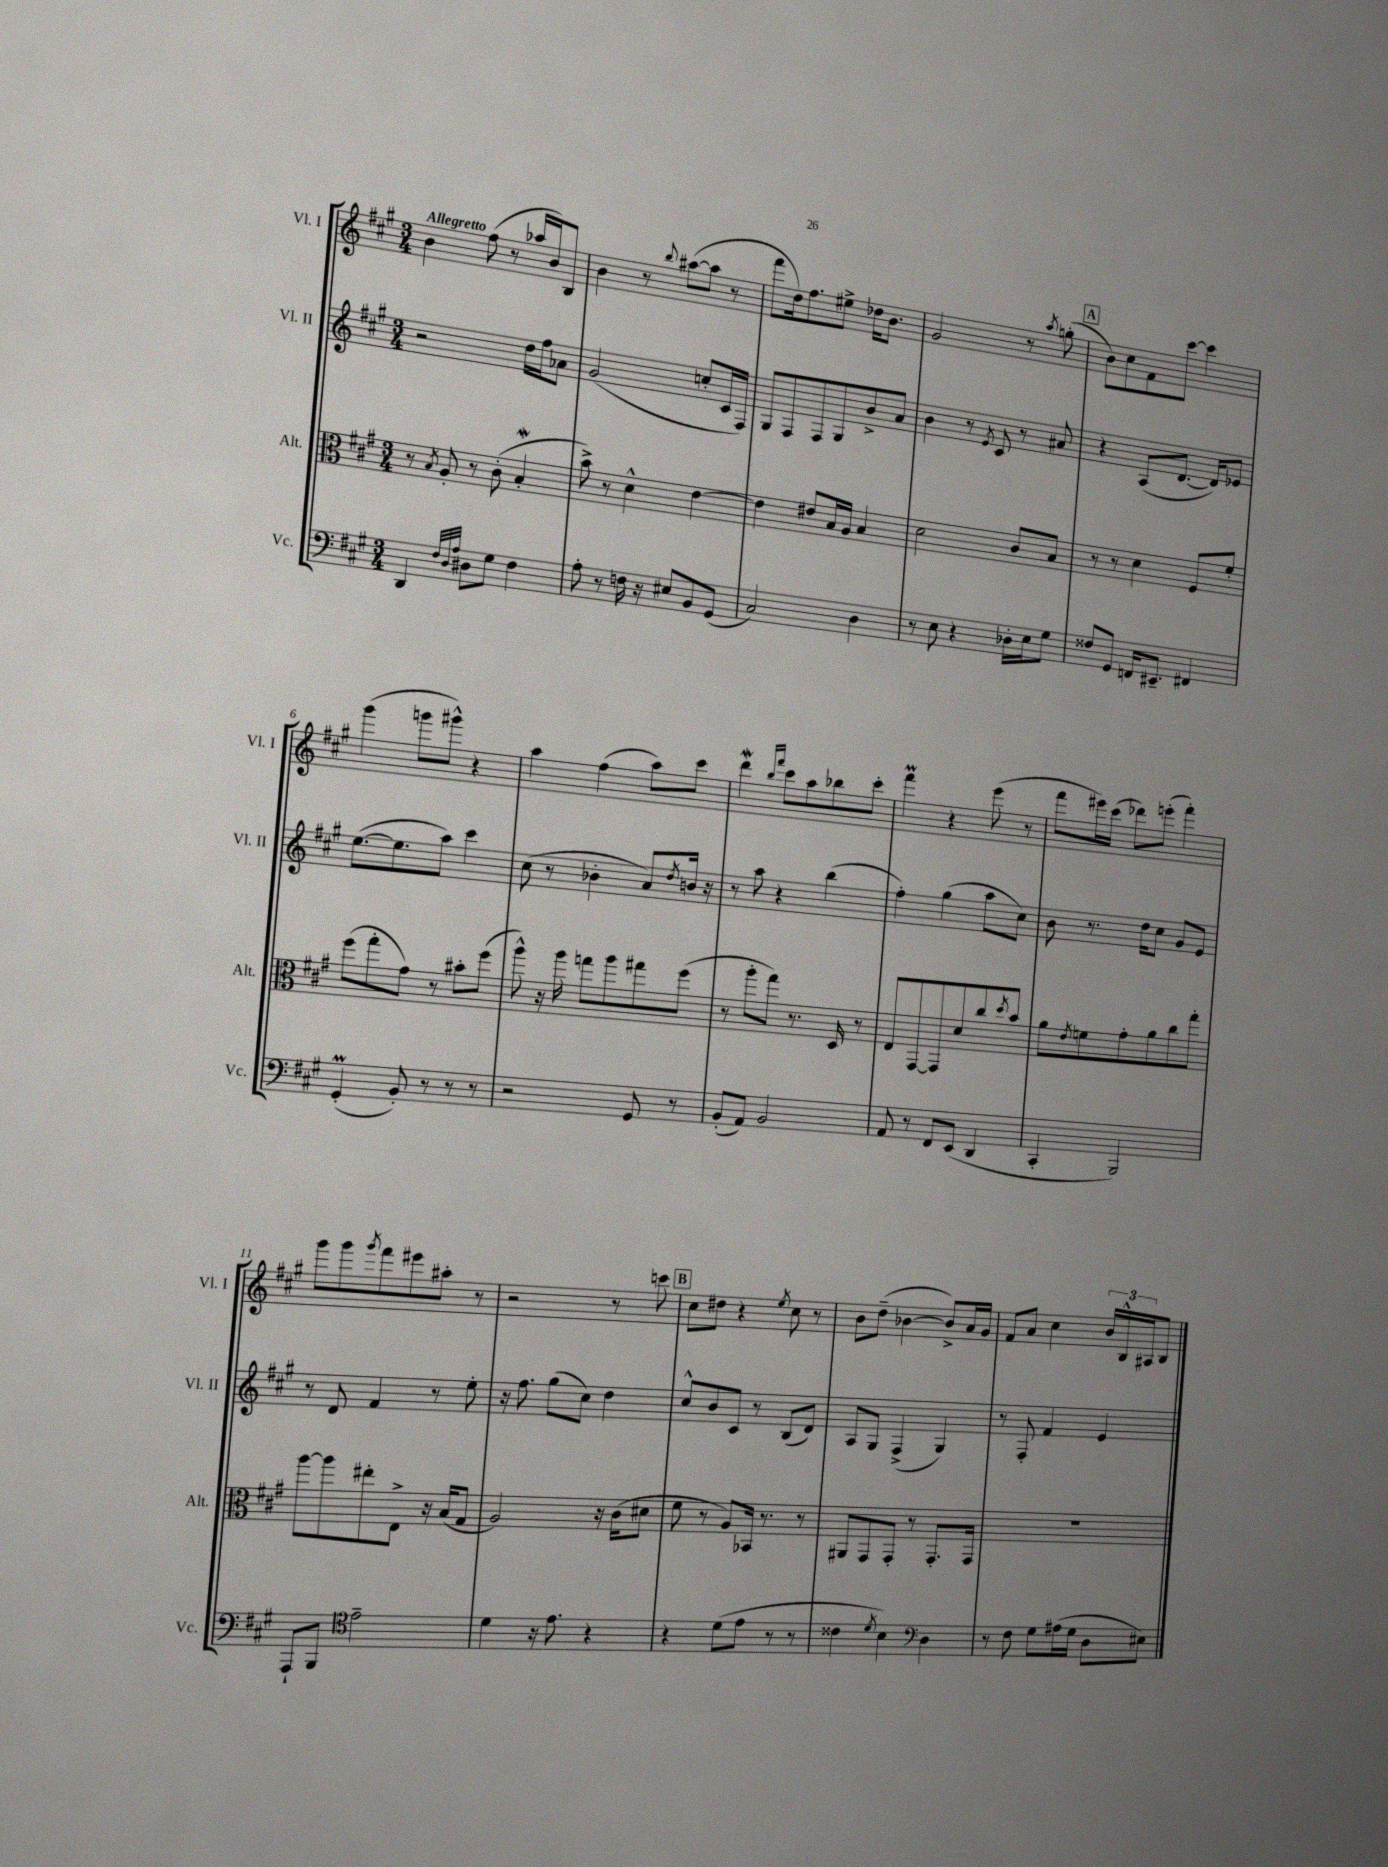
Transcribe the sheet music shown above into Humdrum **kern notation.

**kern	**kern	**kern	**kern
*staff4	*staff3	*staff2	*staff1
*clefF4	*clefC3	*clefG2	*clefG2
*k[f#c#g#]	*k[f#c#g#]	*k[f#c#g#]	*k[f#c#g#]
*M3/4	*M3/4	*M3/4	*M3/4
4DD/	8r	2r	4b\
.	8qB/	.	.
.	8A'/	.	.
32qqF#/LLL	.	.	.
32qqD/	.	.	.
32qqA/JJJ	.	.	.
8D#\L	8r	.	(8ff#\
8G#\J	(8c#'\	.	8r
4F#\	4B'/	16dd\LL	16aa-/LL
.	.	16ff#\J	16b/J)
.	.	8a-\J	8B/J
=	=	=	=
8A'\	8b^\)	(2g#/	4b\
8r	8r	.	.
16F\	4d^^\	.	8r
16r	.	.	.
.	.	.	8qqbb/
8E#/L	.	.	([8aa#\L
8BB/	[4e\	8cc'/L	8aa#\]J
(8GG#/J	.	16c#/L	8r
.	.	16F#/JJ)	.
=	=	=	=
2C#/)	4e\]	8G#/L	8fff#\L
.	.	8F#/	16dd\k)
.	.	.	8.ff#\
.	8e#/L	8F#/	.
.	16B/L	8G#/	8ee#^\J
.	16A/JJ	.	.
4D\	4B/	8b^/	16dd-\LK
.	.	.	8.b\J
.	.	8a/J	.
=	=	=	=
8r	2d\	4b\	2g#/
8E\	.	.	.
4r	.	8r	.
.	.	8qe/	.
.	.	8c#/	.
16D-'\LL	8c#/L	8r	8r
16E\J	.	.	.
.	.	.	8qaa/
8G#\J	8B/J	8a#/	(8gg'\
=	=	=	=
8F##/L	8r	4r	8b\L)
8GG#/J	8r	.	8cc#\
16FF/LK	4d\	(8A/L	8f#\
8.EE#~/J	.	.	.
.	.	[8.d/J	[8ccc#\J
4FF#/	8F#/L	.	4ccc#\]
.	.	16d/]LK)	.
.	8f#'/J	8e-/J	.
=	=	=	=
(4GG#'/	(8ff#\L	([8.ee\L	(4ggg#\
.	8gg#'\	.	.
.	.	8.ee\]	.
8BB'/)	8g#\J)	.	8ggg\L
8r	8r	8aa\J)	8ggg#^^\J)
8r	8b#'\L	4ccc#\	4r
8r	(8ff#\J	.	.
=	=	=	=
2r	8aa^^\)	(8cc#\	4aa\
.	16r	8r	.
.	16aa\	.	.
.	8gg\L	4b-'\	(4ff#\
.	8aa\	.	.
8GG#/	8gg#\	8a/L)	8aa\L)
.	.	8qdd/	.
8r	(8ff#\J	16b/Jk	8ccc#\J
.	.	16r	.
=	=	=	=
(8BB'/L	8r	8r	4ddd\
8AA/J)	8aa'\L	8aa\	.
.	.	.	16qqbb/LL
.	.	.	16qqfff#/JJ
2BB/	8gg#\J)	4r	8ccc#\L
.	8.r	.	8aa\
.	.	(4bb\	8bb-\
.	16D/	.	.
.	8r	.	8ccc#'\J
=	=	=	=
8AA/	8E/L	4ff#'\)	4fff#\
8r	[8GG#/	.	.
8FF#/L	8GG#/]	(4gg#\	4r
(8EE/J	8d/	.	.
4DD/	8cc#/	8aa\L	(8eee\
.	8qdd/	.	.
.	8b/J	8cc#\J)	8r
=	=	=	=
4CC#'/	8a\L	8b\	8fff#\L
.	8qe/	.	.
.	8f\	8.r	16eee#\L)
.	.	.	(16ccc#\JJ
2BBB/)	8g#'\	.	8ddd-\L)
.	.	16dd\LK	.
.	8a\	8cc#\J	(8eee'\J
.	8cc#\	8g#/L	4fff#'\)
.	8gg#'\J	8e/J	.
=	=	=	=
8AAA`/L	[8aa\L	8r	8ggg#\L
8BBB/J	8aa\]	8d/	8ggg#\
*clefC4	*	*	*
.	.	.	8qggg#/
2e~\	8ee#'\	4f#/	8fff#\
.	8E^\J	.	8eee#\
.	16r	8r	8aa#'\J
.	(16B/LK	.	.
.	8G#/J	8ee'\	8r
=	=	=	=
4d\	2A/)	16r	2r
.	.	8.ff#\	.
16r	.	(8gg#\L	.
8.e\	.	.	.
.	.	8cc#\J)	.
4r	16r	4dd\	8r
.	(16c#\LK	.	.
.	8d#\J	.	8ccc\
=	=	=	=
4r	8f#\	8cc#^^/L	8cc#\L
.	8r	8b/	8dd#\J
(8d\L	8A/L)	8c#/J	4r
8e\J	16BB-/Jk	8r	.
.	8.r	.	.
.	.	.	8qee/
8r	.	(8B/L	8cc#\
8r	8r	8d/J)	8r
=	=	=	=
4c##\	8AA#/L	8A/L	8b\L
.	8GG#/	8G#/J	(8dd~\J
8qd/	.	.	.
4B\)	8GG#'/J	(4F#^/	[4b-\
.	8r	.	.
*clefF4	*	*	*
4D\	8.GG#'/L	4G#/)	8b-^/]L)
.	.	.	16a/L
.	16GG#/Jk	.	16g#/JJ
=	=	=	=
8r	2.r	8r	8f#/L
8F#\	.	8F#'/	8a/J
8G#\L	.	4f#/	4cc#\
(16A#\L	.	.	.
16G#\JJ	.	.	.
8D\L	.	4e/	24b/LL
.	.	.	24B^^/
.	.	.	24A#/J
8E#\J)	.	.	8B/J
==	==	==	==
*-	*-	*-	*-
